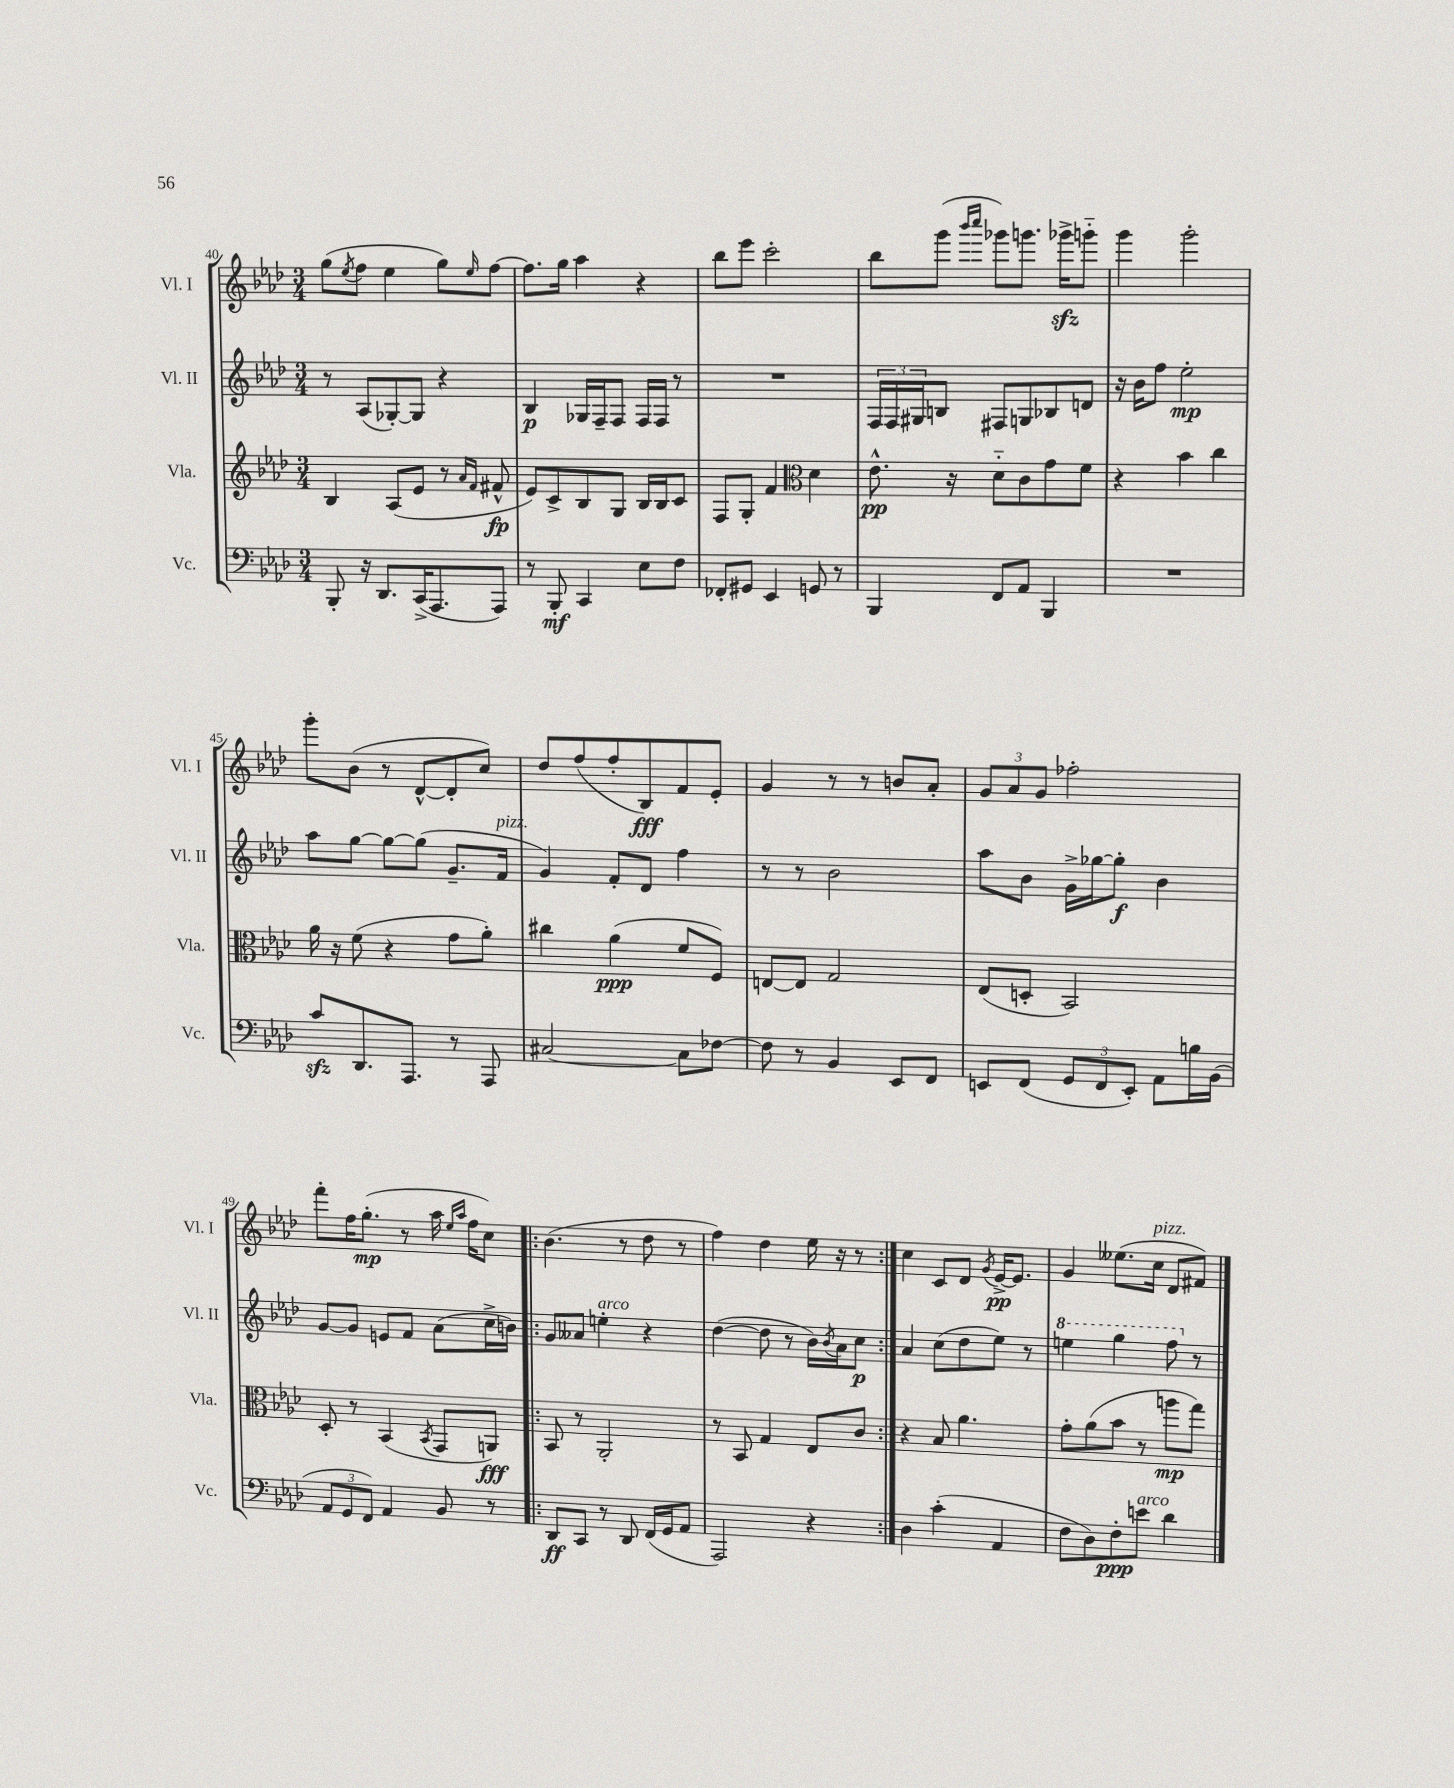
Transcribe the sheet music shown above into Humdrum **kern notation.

**kern	**kern	**kern	**kern
*staff4	*staff3	*staff2	*staff1
*clefF4	*clefG2	*clefG2	*clefG2
*k[b-e-a-d-]	*k[b-e-a-d-]	*k[b-e-a-d-]	*k[b-e-a-d-]
*M3/4	*M3/4	*M3/4	*M3/4
8BBB-'/	4B-/	8r	(8gg\L
.	.	.	8qee-/
16r	.	(8A-/L	8ff\J
8.DD-/L	.	.	.
.	(8A-/L	[8G-'/)	4ee-\
(16CC^/K	8e-/J	8G-/]J	.
8.AAA-/	.	.	.
.	8r	4r	8gg\L)
.	16qqa-/LL	.	.
.	16qqf/JJ	.	16qqee-/
8AAA-/J)	8f#^^/	.	[8ff\J
=	=	=	=
8r	8e-/L)	4B-/	8.ff\]L
8BBB-'/	8c^/	.	.
.	.	.	16gg\Jk
4CC/	8B-/	16G-/LL	4aa-\
.	.	16F~/J	.
.	8G/J	8F/J	.
8E-\L	16B-/LL	16F/LL	4r
.	16B-/J	16F/JJ	.
8F\J	8c/J	8r	.
=	=	=	=
8FF-'/L	8F/L	2.r	8bb-\L
8GG#/J	8G'/J	.	8eee-\J
4EE-/	4f/	.	2ccc'\
*	*clefC3	*	*
8GG/	4d-\	.	.
8r	.	.	.
=	=	=	=
4BBB-/	8.e-^^\	24F/LL	8bb-\L
.	.	24F/	.
.	.	24G#/J	.
.	.	8B/J	(8ggg\J
.	16r	.	.
.	.	.	16qqbbb-/LL
.	.	.	16qqcccc/JJ
8FF/L	8d-'~\L	8F#/L	8ggg-\L)
8AA-/J	8c\	8G/	8.ggg\J
4BBB-/	8g\	8B-/	.
.	.	.	16ggg-^\LK
.	8f\J	8d/J	8ggg'~\J
=	=	=	=
2.r	4r	16r	4ggg\
.	.	16b-\LK	.
.	.	8ff\J	.
.	4b-\	2ee-'\	2ggg'\
.	4cc\	.	.
=	=	=	=
8c/L	16a-\	8aa-\L	8ggg'\L
.	16r	.	.
8.DD-/	(8f\	[8gg\J	(8b-\J
.	4r	8gg\_L	8r
8.AAA-/J	.	.	.
.	.	(8gg\]J	[8d-^^/L
8r	8g\L	8.g~/L	8d-'/]
8AAA-/	8a-'\J)	.	8cc/J)
.	.	16f/Jk	.
=	=	=	=
[2C#/	4cc#\	4g/)	8dd-/L
.	.	.	(8ff/
.	(4a-\	8f'/L	8ff'/
.	.	8d-/J	8B-/)
8C#\]L	8f/L	4ff\	8f/
[8F-\J	8F/J)	.	8e-'/J
=	=	=	=
8F-\]	[8E/L	8r	4g/
8r	8E/]J	8r	.
4BB-/	2G/	2b-\	8r
.	.	.	8r
8EE-/L	.	.	8b/L
8FF/J	.	.	8a-'/J
=	=	=	=
8EE/L	(8E-/L	8aa-\L	12g/L
.	.	.	12a-/
(8FF/J	8D'/J	8b-\J	.
.	.	.	12g/J
12GG/L	2BB-/)	16g^\LL	2ff-'\
.	.	[16gg-\J	.
12FF/	.	.	.
.	.	8gg-'\]J	.
12EE'/J)	.	.	.
8AA-\L	.	4b-\	.
16B\L	.	.	.
(16BB-\JJ	.	.	.
=	=	=	=
12AA-/L	8D-'/	[8g/L	8fff'\L
12GG/	.	.	.
.	8r	8g/]J	16ff\K
12FF/J)	.	.	.
.	.	.	(8.gg'\J
4AA-/	(4BB-/	8e/L	.
.	.	8f/J	8r
.	8qBB-/	.	.
8BB-/	8GG/L	(8a-\L	16aa-\
.	.	.	16qqee-/LL
.	.	.	16qqaa-/JJ
.	.	.	16ff\LK
8r	8AA/J)	16cc^\L	8cc\J)
.	.	16b\JJ)	.
=!|:	=!|:	=!|:	=!|:
8DD-/L	8BB-/	8g/L	(4.b-\
8CC/J	8r	8a--/J	.
8r	2AA-'/	4ee'\	.
8DD-/	.	.	8r
(16FF/LL	.	4r	8dd-\
16GG/J	.	.	.
8AA-/J	.	.	8r
=	=	=	=
2AAA-/)	8r	([4dd-\	4ff\)
.	8BB-/	.	.
.	4G/	8dd-\]	4dd-\
.	.	8r	.
4r	8E-/L	16b-\LL)	16ee-\
.	.	8qb-/	.
.	.	16a-\J	16r
.	8c/J	8cc\J	8r
=:|!	=:|!	=:|!	=:|!
4D-\	4r	4a-/	4cc\
(4c'\	8B-/	(8cc\L	8c/L
.	4.a-\	8dd-\	8d-/J
.	.	.	8qg/
4AA-/	.	8ee-\J)	[16e-^/LK
.	.	.	8.e-/]J
.	.	8r	.
=	=	=	=
8F\L	8g'\L	4eee\	4g/
8D-\)	(8a-\	.	.
8F'\	8b-\J	4ggg\	(8.ee--\L
8e\J	8r	.	.
.	.	.	16cc\Jk
4d-\	8aa\L	8fff\	8d-/L
.	8gg\J)	8r	8f#/J)
==	==	==	==
*-	*-	*-	*-
